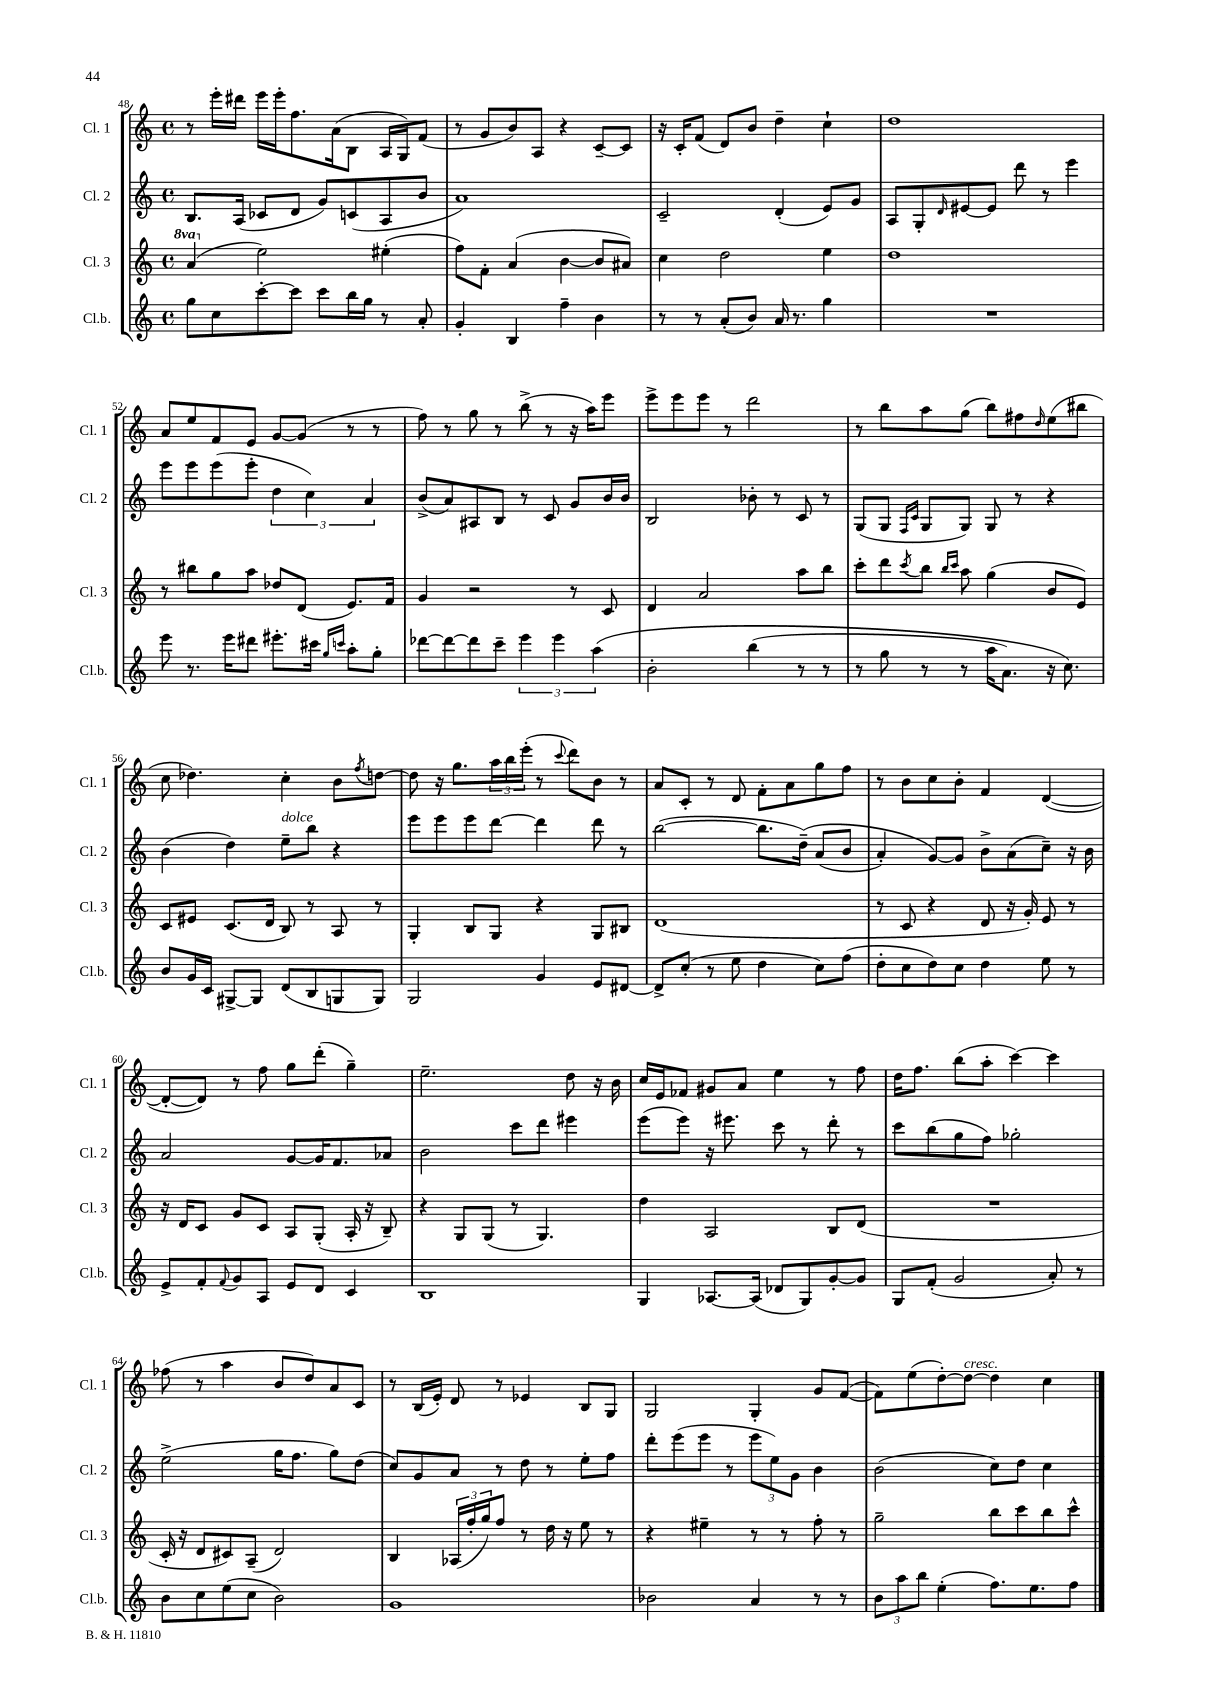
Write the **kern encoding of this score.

**kern	**kern	**kern	**kern
*part4	*part3	*part2	*part1
*staff4	*staff3	*staff2	*staff1
*I"Cl.b.	*I"Cl. 3	*I"Cl. 2	*I"Cl. 1
*I'Cl.b.	*I'Cl. 3	*I'Cl. 2	*I'Cl. 1
*clefG2	*clefG2	*clefG2	*clefG2
*k[]	*k[]	*k[]	*k[]
*M4/4	*M4/4	*M4/4	*M4/4
*met(c)	*met(c)	*met(c)	*met(c)
*	*8va	*	*
=48	=48	=48	=48
8gg\L	(4aa/	8.B/L	8r
8cc\	.	.	16eee'\LL
.	.	(16A/Jk	16ddd#X\JJ
*	*X8va	*	*
[8ccc'\	2ee\)	8c-X/L	16eee\LL
.	.	.	16eee'\J
8ccc\J]	.	8d/J	8.ff\
8ccc\L	.	8g/L)	.
.	.	.	(16a\k
16bb\L	.	(8cn/	8B\J
16gg\JJ	.	.	.
8r	(4ee#X'\	8A/	16A/LL
.	.	.	16G/J)
8a'/	.	8b/J	(8f/J
=49	=49	=49	=49
4g'/	8ff\L)	1a)	8r
.	8f'\J	.	8g/L
4B/	(4a/	.	8b/)
.	.	.	8A/J
4ff~\	[4b\	.	4r
4b\	8b/L]	.	[8c~/L
.	8a#X/J)	.	8c/J]
=50	=50	=50	=50
8r	4cc\	2c~/	16r
.	.	.	16c'/KL
8r	.	.	(8f/J
(8a'/L	2dd\	.	8d/L)
8b/J)	.	.	8b/J
16a/	.	(4d'/	4dd~\
8.r	.	.	.
4gg\	4ee\	8e/L)	4cc`\
.	.	8g/J	.
=51	=51	=51	=51
1r	1dd	8A/L	1dd
.	.	8G'/	.
.	.	16qqd/	.
.	.	[8e#X/	.
.	.	8e#/J]	.
.	.	8ddd\	.
.	.	8r	.
.	.	4eee\	.
!!LO:LB:g=z
=52	=52	=52	=52
8eee\	8r	8eee\L	8a/L
8.r	8bb#X\L	8eee\	8ee/
.	8gg\	(8eee\	8f/
16eee\KL	.	.	.
8ddd#X\J	8aa\J	8eee'\J	8e/J
8.eee#X'\L	8dd-X/L	6dd\	[8g/L
.	(8d/J	.	(8g/J]
.	.	6cc\)	.
16ccc#X\Jk	.	.	.
16qqgg/LL	.	.	.
16qqcccn/JJ	.	.	.
8aa'\L	8.e/L)	.	8r
.	.	6a/	.
8gg'\J	.	.	8r
.	16f/Jk	.	.
=53	=53	=53	=53
[8ddd-X\L	4g/	(8b^/L	8ff\)
8ddd-\_	.	8a/)	8r
8ddd-\]	2r	8A#X/	8gg\
8ccc~\J	.	8B/J	8r
6eee\	.	8r	(8bb^\
.	.	8c/	8r
6eee\	.	.	.
.	8r	8g/L	16r
.	.	.	16aa\KL)
(6aa\	.	.	.
.	8c/	16b/L	8eee\J
.	.	16b/JJ	.
=54	=54	=54	=54
2b'\	4d/	2B/	8eee^\L
.	.	.	8eee\
.	2a/	.	8eee\J
.	.	.	8r
(4bb\	.	8b-X'\	2ddd\
.	.	8r	.
8r	8aa\L	8c/	.
8r	8bb\J	8r	.
=55	=55	=55	=55
8r	8ccc'\L	(8G/L	8r
8gg\	8ddd\	8G/J	8bb\L
.	.	16qqF/LL	.
.	8qccc/	16qqc/JJ	.
8r	8bb\J	8G/L	8aa\
.	16qqbb/LL	.	.
.	16qqccc/JJ	.	.
8r	8aa\	8G/J)	(8gg\J
16aa\KL	(4gg\	8G/	8bb\L)
8.a\J)	.	.	.
.	.	8r	8ff#X\
.	.	.	16qqdd/
16r	8b/L	4r	(8ee\
8.cc\)	.	.	.
.	8e/J)	.	8bb#X\J
!!LO:LB:g=z
=56	=56	=56	=56
8b/L	8c/L	(4b\	8cc\
16g/L	8e#X/J	.	4.dd-X\)
16c/JJ	.	.	.
[8G#X^/L	(8.c/L	4dd\)	.
8G#/J]	.	.	.
.	16d/Jk	.	.
!	!	!LO:TX:a:i:t=dolce	!
(8d/L	8B/)	8ee~\L	4cc'\
8B/	8r	8bb\J	.
8Gn/	8A/	4r	8b\L
.	.	.	8qff/
8G/J)	8r	.	[8ddn\J
=57	=57	=57	=57
2G/	4G'/	8eee\L	8dd\]
.	.	8eee\	16r
.	.	.	8.gg\L
.	8B/L	8eee\	.
.	8G/J	[8ddd\J	24aa\L
.	.	.	24bb\
.	.	.	(24eee'\JJ
4g/	4r	4ddd\]	8r
.	.	.	8qqccc/
.	.	.	8ddd\L)
8e/L	8G/L	8ddd\	8b\J
[8d#X/J	8B#X/J	8r	8r
=58	=58	=58	=58
8d#^/L]	(1d	([2bb\	8a/L
(8cc'/J	.	.	8c'/J
8r	.	.	8r
8ee\	.	.	8d/
4dd\	.	8.bb\L]	8f'\L
.	.	.	8a\
.	.	(16dd~\Jk)	.
8cc\L)	.	(8a/L	8gg\
(8ff\J	.	8b/J	8ff\J
=59	=59	=59	=59
8dd'\L	8r	4a'/)	8r
8cc\	8c/	.	8b\L
8dd\)	4r	[8g/L)	8cc\
8cc\J	.	8g/J]	8b'\J
4dd\	8d/	8b^\L	4f/
.	16r	(8a\	.
.	16g'/)	.	.
8ee\	8e/	8cc~\J)	([4d/
8r	8r	16r	.
.	.	16b\	.
!!LO:LB:g=z
=60	=60	=60	=60
8e^/L	16r	2a/	8d'/L_
.	16d/KL	.	.
8f'/	8c/J	.	8d/J])
8qqf/	.	.	.
8g/	8g/L	.	8r
8A/J	8c/J	.	8ff\
8e/L	8A/L	[8g/L	8gg\L
8d/J	(8G'/J	16g/K]	(8ddd'\J
.	.	8.f/	.
4c/	16A'/	.	4gg~\)
.	16r	.	.
.	8B~/)	8a-X/J	.
=61	=61	=61	=61
1B	4r	2b\	2.ee~\
.	8G/L	.	.
.	(8G/J	.	.
.	8r	8ccc\L	.
.	4.G/)	8ddd\J	.
.	.	4eee#X\	8dd\
.	.	.	16r
.	.	.	16b\
=62	=62	=62	=62
4G/	4dd\	(8eee\L	16cc/LL
.	.	.	16e/J
.	.	8eee\J)	8f-X/J
[8.A-X/L	2A/	16r	8g#X/L
.	.	8.eee#X\	.
.	.	.	8a/J
(16A-/Jk]	.	.	.
8d-X/L	.	8ccc\	4ee\
8G/)	.	8r	.
[8g'/	8B/L	8ddd'\	8r
8g/J]	(8d/J	8r	8ff\
=63	=63	=63	=63
8G/L	1r	8ccc\L	16dd\KL
.	.	.	8.ff\J
(8f'/J	.	(8bb\	.
2g/	.	8gg\	(8bb\L
.	.	8ff\J)	8aa'\J
.	.	2gg-X'\	[4ccc\)
8a'/)	.	.	4ccc\]
8r	.	.	.
!!LO:LB:g=z
=64	=64	=64	=64
8b\L	16c'/	(2ee^\	(8ff-X\
.	16r	.	.
8cc\	8d/L	.	8r
(8ee\	8c#X/)	.	4aa\
8cc\J	(8A~/J	.	.
2b\)	2d/)	16gg\KL	8b/L
.	.	8.ff\J	.
.	.	.	8dd/)
.	.	8gg\L)	8a/
.	.	(8dd\J	8c/J
=65	=65	=65	=65
1g	4B/	8cc/L)	8r
.	.	8g/	(16B/LL
.	.	.	16e'/JJ)
.	(24A-X/LL	8a/J	8d/
.	24ff'/	.	.
.	24gg/J)	.	.
.	8ff/J	8r	8r
.	8r	8dd\	4e-X/
.	16dd\	8r	.
.	16r	.	.
.	8ee\	8ee'\L	8B/L
.	8r	8ff\J	8G/J
=66	=66	=66	=66
2b-X\	4r	8ddd'\L	2G/
.	.	(8eee\	.
.	4ee#X~\	8eee\J	.
.	.	8r	.
4a/	8r	12eee\L	4G'/
.	.	12ee\)	.
.	8r	.	.
.	.	12g\J	.
8r	8ff'\	4b\	8g/L
8r	8r	.	([8f/J
=67	=67	=67	=67
12b\L	2gg~\	(2b\	8f\L])
12aa\	.	.	.
.	.	.	(8ee\
12bb\J	.	.	.
(4ee'\	.	.	[8dd'\)
!	!	!	!LO:TX:a:i:t=cresc.
.	.	.	8dd\J_
8.ff\L)	8bb\L	8cc\L)	4dd\]
.	8ccc\	8dd\J	.
8.ee\	.	.	.
.	8bb\	4cc\	4cc\
8ff\J	8ccc^^\J	.	.
==	==	==	==
*-	*-	*-	*-
